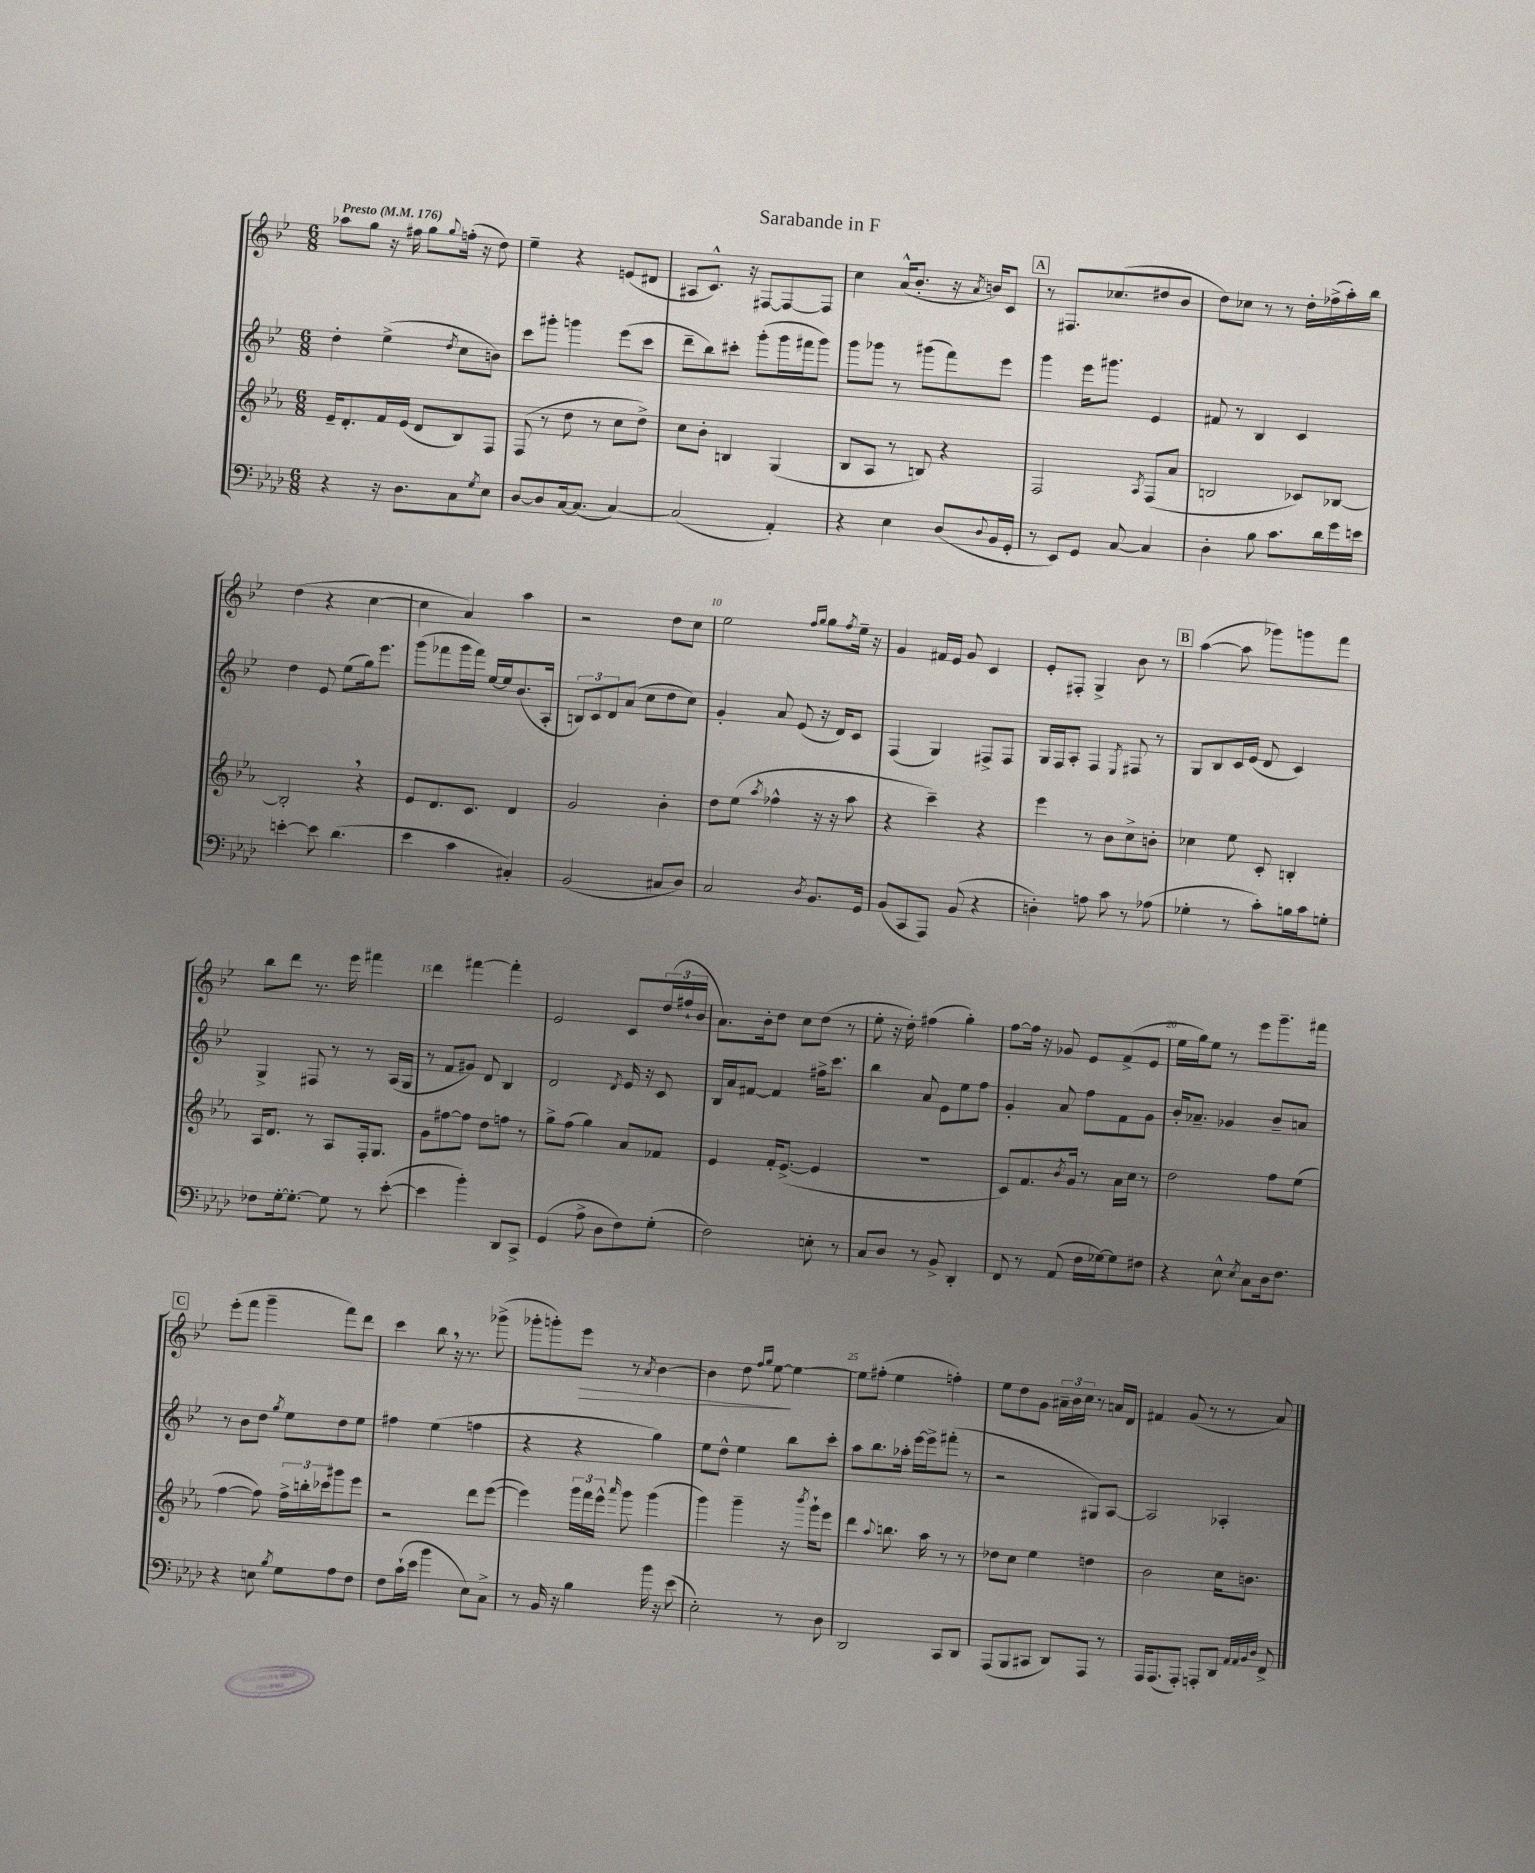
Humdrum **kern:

**kern	**kern	**kern	**kern
*staff4	*staff3	*staff2	*staff1
*clefF4	*clefG2	*clefG2	*clefG2
*k[b-e-a-d-]	*k[b-e-a-]	*k[b-e-]	*k[b-e-]
*M6/8	*M6/8	*M6/8	*M6/8
*MM176	*MM176	*MM176	*MM176
4r	16e-~	4dd'	8aa-
.	8.d'	.	.
.	.	.	8gg
16r	16f	(4ee-^	16r
8.D-	(16e-	.	16ff#
.	8d	.	8gg
.	.	8qdd	8qqgg
8C	8B-)	8cc	(16ff'
.	.	.	16r
8qG	.	.	.
8E-	8F	8b)	8dd)
=	=	=	=
[8D-	(8F	8ccc	4ee-~
8D-]	8r	8ggg#'	.
[16C	8dd	4ggg	4r
(8.C]	.	.	.
.	8r	.	.
[4C)	8cc	(8eee-	(8e
.	8dd^)	8ccc	8d#
=	=	=	=
(2C]	8cc	8ddd~	8A#
.	8b-'	8bb-)	8.c^^)
.	4B	8ccc#'	.
.	.	.	16r
.	.	(8ggg'	[8F#
4AA-')	(4G	16ggg	8F#_
.	.	16fff#	.
.	.	8ggg)	8F#]
=	=	=	=
4r	8B-	8ggg	4cc
.	8A-	8ggg-	.
4E-	8r	8r	(16a^^
.	.	.	8.b-'
.	8B)	(8ggg#	.
(8D-	4r	8fff)	16r
.	.	.	8qa
.	.	.	16b)
8qqD-	.	.	.
16BB-	.	8eee-	8c
16GG'	.	.	.
=	=	=	=
8r	2F	4ggg	8r
8EE-)	.	.	8.F#
8GG	.	16eee-	.
.	.	8.ggg#	(8.cc-
[8C	.	.	.
.	8qA-	.	.
4C]	(8F	4e-	8dd#
.	8a-	.	8b-
=	=	=	=
4D-'	2B	8f#	8dd)
.	.	8r	8cc-
8B-	.	4B-	8r
8.c	.	.	8r
.	8c-)	4c	16dd'
16d-	.	.	(16ff-^
16g	[8B-	.	16aa')
16e	.	.	16bb-
=	=	=	=
[4e'	2B-']	4dd	(4dd
8e]	.	8e-	4r
(4.d-	.	(8ee-	.
.	4r	16gg)	[4cc
.	.	8.eee-	.
=	=	=	=
4e-	8e-	(8ggg	4cc]
.	8.d	8fff-	.
4c	.	16ggg	4a)
.	8.c	16fff-)	.
.	.	[16ee-	.
.	.	16ee-]	.
4C#')	4d	(8.b-	4aa
.	.	16A'	.
=	=	=	=
(2BB-	2g	12B)	2r
.	.	12c	.
.	.	12d	.
.	.	(8a	.
.	.	8cc	.
8C#	4b-'	8dd	8dd
8D-)	.	8cc)	8cc
=	=	=	=
2C	8dd	4g'	2ee-
.	(8ee-	.	.
.	8qaa-	.	.
.	4ff-^^	8a	.
.	.	(8e-	.
.	.	.	16qqff
8qD-	.	.	16qqgg
8.BB-	16r	16r	8gg
.	16r	16d)	.
.	.	.	8qff
.	8aa-	8c	16ee-~
16GG	.	.	16r
=	=	=	=
(8BB-	4r	(4F	4g
8CC	.	.	.
8AAA-)	4ccc~)	4G)	16f#
.	.	.	16e-
(8BB-	.	.	8g
4r	4r	8F#^	4c
.	.	8F#	.
=	=	=	=
4D')	4eee-	16G	8e-'
.	.	16F	.
.	.	8A'	8F#'
8A	8r	4F	4G^
8c	8b-	.	.
.	.	8qE-	.
8r	8cc^	8F#	8b-
(8A-	8b'	8r	8r
=	=	=	=
4G-'	4cc-	8G	([4aa
.	.	8B-	.
8r	8ee-	16c	8aa]
.	.	(16e-	.
8c')	8c'	8d	8ggg-)
16B	4B'	4c)	8ggg
16c	.	.	.
8G'	.	.	8fff
=	=	=	=
8F-	16A-	4G^	8bb-
.	8.d	.	.
[16G'	.	.	8ddd
8.G'_	.	.	.
.	8r	8F#	8.r
8G]	8A-	8r	.
.	.	.	16eee-
8r	16F'	8r	4fff#
.	8.G	.	.
([8e-'	.	(16A	.
.	.	16G	.
=	=	=	=
4e-]	8g	8r	4ddd
.	[8ff#	8f	.
4b-')	8ff#]	8g#)	[4fff#
.	8dd	8d	.
8DD-	8ff	4B-	4fff#']
8CC^	8r	.	.
=	=	=	=
(4GG	8gg^	2d	2e-
.	(8ff	.	.
8A-^	4gg)	.	.
8D-	.	.	.
.	.	8qd	.
8F)	8a-	16e-	8c
.	.	16r	.
(8G'	8f-	8c	(24dd
.	.	.	24ff#`
.	.	.	24b-
=	=	=	=
2F)	4e-	16B-	8.a)
.	.	16a	.
.	.	[8f#	.
.	.	.	16b-'
.	16f'	4f#]	8dd
.	([8.e-^	.	.
.	.	.	8cc
8E'	4e-]	16ff#^	(8dd
.	.	8.ccc	.
8r	.	.	8r
=	=	=	=
8C	2.r	4bb-	8ee-'
8D-	.	.	16r
.	.	.	16dd')
8r	.	8a	(4ff#
8BB-^	.	8e-	.
4DD-'	.	8ee-	4gg')
.	.	8ff	.
=	=	=	=
8FF	8c)	4g'	[8ff
8r	8.f	.	16ff]
.	.	.	16r
(8AA-	.	8a	8g-
.	8qb-	.	.
.	16g	.	.
16F	8r	8ff	8e-
[16G-)	.	.	.
8G-]	16a-	8f	(8f^
.	16cc	.	.
8F#	8r	8g	8e-
=	=	=	=
4r	2dd	16b-'	16ee-
.	.	8.a-~	16gg)
.	.	.	8ee-
8E-^^	.	4g-	8r
8qE-	.	.	.
8C	.	.	8eee-
16D-	8ff	8b-~	8.ggg~
8.F	.	.	.
.	(8ee-	8a	.
.	.	.	16fff#
=	=	=	=
4r	[4ff	8r	(8eee-'
.	.	8b-	8fff
8E	8ff])	8dd	4ggg~
8qB-	.	8qgg	.
8G	24ff^	8ee-	.
.	24bb'	.	.
.	24ccc-	.	.
8A-	8ggg#	8dd	8fff)
8F	8eee-	8ee-	8ddd
=	=	=	=
8F	2r	4ff#	4ccc
(16c`	.	.	.
16e-	.	.	.
4b-	.	(4ee-	8bb-
.	.	.	16r
.	.	.	8.r
8E-)	8ddd	4ff	.
8C^	([8eee-	.	(8ggg-^
=	=	=	=
8r	4eee-])	4r	8ggg-'
16BB-	.	.	8ggg')
16r	.	.	.
4B-	24ggg	4r	8eee-
.	24fff	.	.
.	24eee-^^	.	.
.	16qqaaa-	.	.
.	8ggg	.	8r
.	.	.	8qa
16b-	(4ggg	4gg)	[4b-
16r	.	.	.
(8e-	.	.	.
=	=	=	=
2E-')	4ggg)	8ee-	4b-]
.	.	8dd^^	.
.	4ggg~	4ee-	8dd
.	.	.	16qqff
.	.	.	16qqgg
.	.	.	[8ee-
8r	16r	8bb-	4ee-_
.	8qbbb-	.	.
.	16ggg`	.	.
8D-	8eee-	8ccc'	.
=	=	=	=
2DD-	4ddd	8aa	8ee-]
.	.	8.bb-	(8ff#'
.	8qqaa-	.	.
.	8.bb	.	4ee-
.	.	16aa-'	.
.	.	[16eee-	.
.	16aa-	16eee-^]	.
8CC	8r	(8fff#'	4ff')
8DD-	8r	8r	.
=	=	=	=
(8AAA-	8dd-	2r	8ee-
8BBB-	8cc	.	8dd
8CC#	4ee-	.	8g
8DD-)	.	.	24a#~
.	.	.	24b-
.	.	.	24cc
8AAA-	4dd	8G#)	8r
8r	.	[8A	16a
.	.	.	16d
=	=	=	=
16AAA-	2b-	2A]	4f#
(8.AAA-	.	.	.
8AAA-')	.	.	(8g
8AAA'	.	.	8r
8DD-	16cc	4A-'	8r
.	8.b	.	.
32qqAA-	.	.	.
32qqAA-	.	.	.
32qqBB-	.	.	.
32qqD-	.	.	.
8FF^	.	.	8a)
==	==	==	==
*-	*-	*-	*-
